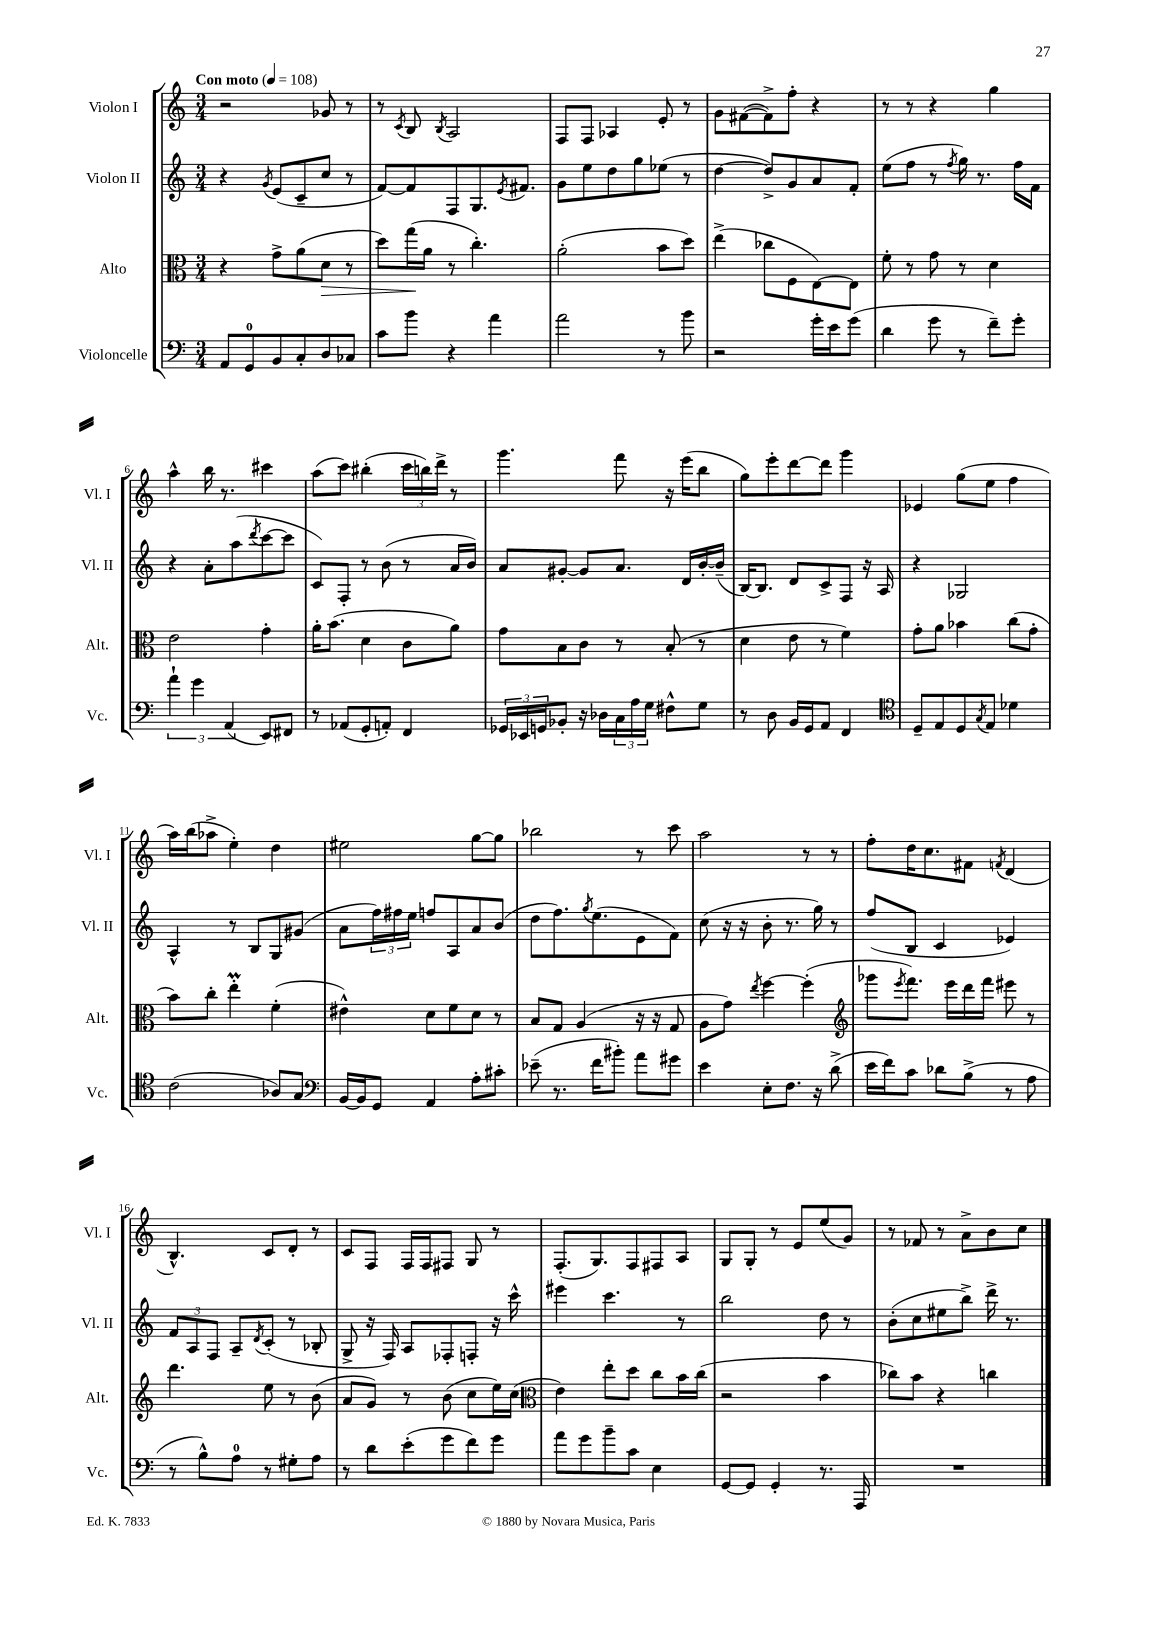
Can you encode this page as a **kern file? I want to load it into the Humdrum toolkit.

**kern	**kern	**kern	**kern
*staff4	*staff3	*staff2	*staff1
*clefF4	*clefC3	*clefG2	*clefG2
*k[]	*k[]	*k[]	*k[]
*M3/4	*M3/4	*M3/4	*M3/4
*MM108	*MM108	*MM108	*MM108
8AA	4r	4r	2r
8GG	.	.	.
.	.	8qg	.
8BB	8g^	(8e	.
8C'	(8a	8c~	.
8D	8d	8cc	8g-
8C-	8r	8r	8r
=	=	=	=
8c	8dd)	[8f)	8r
.	.	.	8qc
8b	(16gg	8f]	8B
.	16a	.	.
.	.	.	8qB
4r	8r	8F	2A
.	4.cc')	8.G	.
4a	.	.	.
.	.	8qe	.
.	.	8.f#	.
=	=	=	=
2a	(2a'	8g	8F
.	.	8ee	8F
.	.	8dd	4A-
.	.	8gg	.
8r	8b	(8ee-	8e'
8b	8dd)	8r	8r
=	=	=	=
2r	(4ee^	[4dd	8g
.	.	.	([8f#
.	8cc-	8dd^])	8f#^])
.	8F	8g	8ff'
16g'	[8E)	8a	4r
16e	.	.	.
(8g	8E]	8f'	.
=	=	=	=
4d	8f'	(8ee	8r
.	8r	8ff	8r
8g	8g	8r	4r
.	.	8qff	.
8r	8r	16gg)	.
.	.	8.r	.
8f~)	4d	.	4gg
8g'	.	16ff	.
.	.	16f	.
=	=	=	=
6a`	2e	4r	4aa^^
6g	.	.	.
.	.	8a'	16bb
.	.	.	8.r
(6AA	.	.	.
.	.	(8aa	.
.	.	8qddd	.
8EE)	4g'	[8ccc	4ccc#
8FF#	.	8ccc]	.
=	=	=	=
8r	16a'	8c)	(8aa
.	(8.b	.	.
(8AA-	.	8F'	8ccc)
8GG'	4d	8r	(4bb#'
8AA')	.	(8b	.
4FF	8c	8r	24ccc
.	.	.	24bb)
.	.	.	24ddd^
.	8a)	16a	8r
.	.	16b)	.
=	=	=	=
24GG-	8g	8a	4.ggg
24EE-	.	.	.
24GG	.	.	.
8BB-'	8B	[8g#'	.
16r	8c	8g#]	.
16D-	.	.	.
24C	8r	8.a	8fff
24A	.	.	.
24G	.	.	.
8F#^^	(8B'	.	16r
.	.	16d	(16eee
8G	8r	[16b'	8bb
.	.	(16b~]	.
=	=	=	=
8r	4d	[16B)	8gg)
.	.	8.B]	.
8D	.	.	8eee'
16BB	8e	8d	[8ddd
16GG	.	.	.
8AA	8r	8c^	8ddd]
4FF	4f)	8F	4ggg
.	.	16r	.
.	.	16A	.
=	=	=	=
*clefC4	*	*	*
8D~	8g'	4r	4e-
8E	8a	.	.
8D	4b-	2G-	(8gg
8qG	.	.	.
8E	.	.	8ee
4d-	(8cc	.	4ff
.	8g'	.	.
=	=	=	=
(2c	8b)	4A^^	16aa)
.	.	.	(16bb
.	8cc'	.	8aa-^
.	4ee'	8r	4ee')
.	.	8B	.
8A-)	(4f'	8G	4dd
8G	.	(8g#	.
=	=	=	=
*clefF4	*	*	*
[16BB	4e#^^)	8a	2ee#
16BB]	.	.	.
8GG	.	24ff)	.
.	.	24ff#	.
.	.	24ee	.
4AA	8d	8ff	.
.	8f	8A	.
8A'	8d	8a	[8gg
8c#'	8r	(8b	8gg]
=	=	=	=
(8e-~	8B	8dd	2bb-
8.r	8G	8.ff)	.
.	(4A	.	.
.	.	8qgg	.
16f	.	(8.ee	.
8b#')	.	.	.
8a	16r	8e	8r
.	16r	.	.
8g#	8G	8f)	8ccc
=	=	=	=
4e	8A	(8cc	2aa
.	8g)	16r	.
.	.	16r	.
.	8qee	.	.
8E'	[4ff	8b'	.
8.F	.	8.r	.
.	(4ff']	.	8r
16r	.	16gg)	.
(8d^	.	8r	8r
=	=	=	=
*	*clefG2	*	*
16e	8ggg-	(8ff	8ff'
16f)	.	.	.
.	8qeee	.	.
8c	8.fff)	8B	16dd
.	.	.	8.cc
8d-	.	4c	.
.	16eee	.	.
(8B^	16ddd	.	8f#
.	16fff	.	.
.	.	.	8qf
8r	8eee#	4e-)	(4d
8A	8r	.	.
=	=	=	=
8r	4.ddd	12f	4.B^^)
.	.	12A	.
8B^^)	.	.	.
.	.	12F	.
8A	.	8A~	.
.	.	8qd	.
8r	8ee	(8c'	8c
8G#'	8r	8r	8d'
8A	(8b	8B-'	8r
=	=	=	=
8r	8a	8G^	8c
8d	8g)	16r	8F
.	.	16F)	.
(8e'	8r	8A	16F
.	.	.	16F
8g	(8b	8F-'	8F#
8f)	8cc	8F'	8G
8g	16ee)	16r	8r
.	(16cc	16ccc^^	.
=	=	=	=
*	*clefC3	*	*
8a	4e)	4eee#	(8.F'
8g	.	.	.
.	.	.	8.G)
8b~	8ee'	4.ccc	.
8c	8dd	.	8F
4E	8cc	.	8F#
.	16b	8r	8A
.	(16cc	.	.
=	=	=	=
[8GG	2r	2bb	8G
8GG]	.	.	8G'
4GG'	.	.	8r
.	.	.	8e
8.r	4b	8dd	(8ee
.	.	8r	8g)
16AAA	.	.	.
=	=	=	=
2.r	8cc-)	(8b'	8r
.	8b	8cc	8f-
.	4r	8ee#	8r
.	.	8bb^)	8a^
.	4cc	16ddd^	8b
.	.	8.r	.
.	.	.	8cc
==	==	==	==
*-	*-	*-	*-
